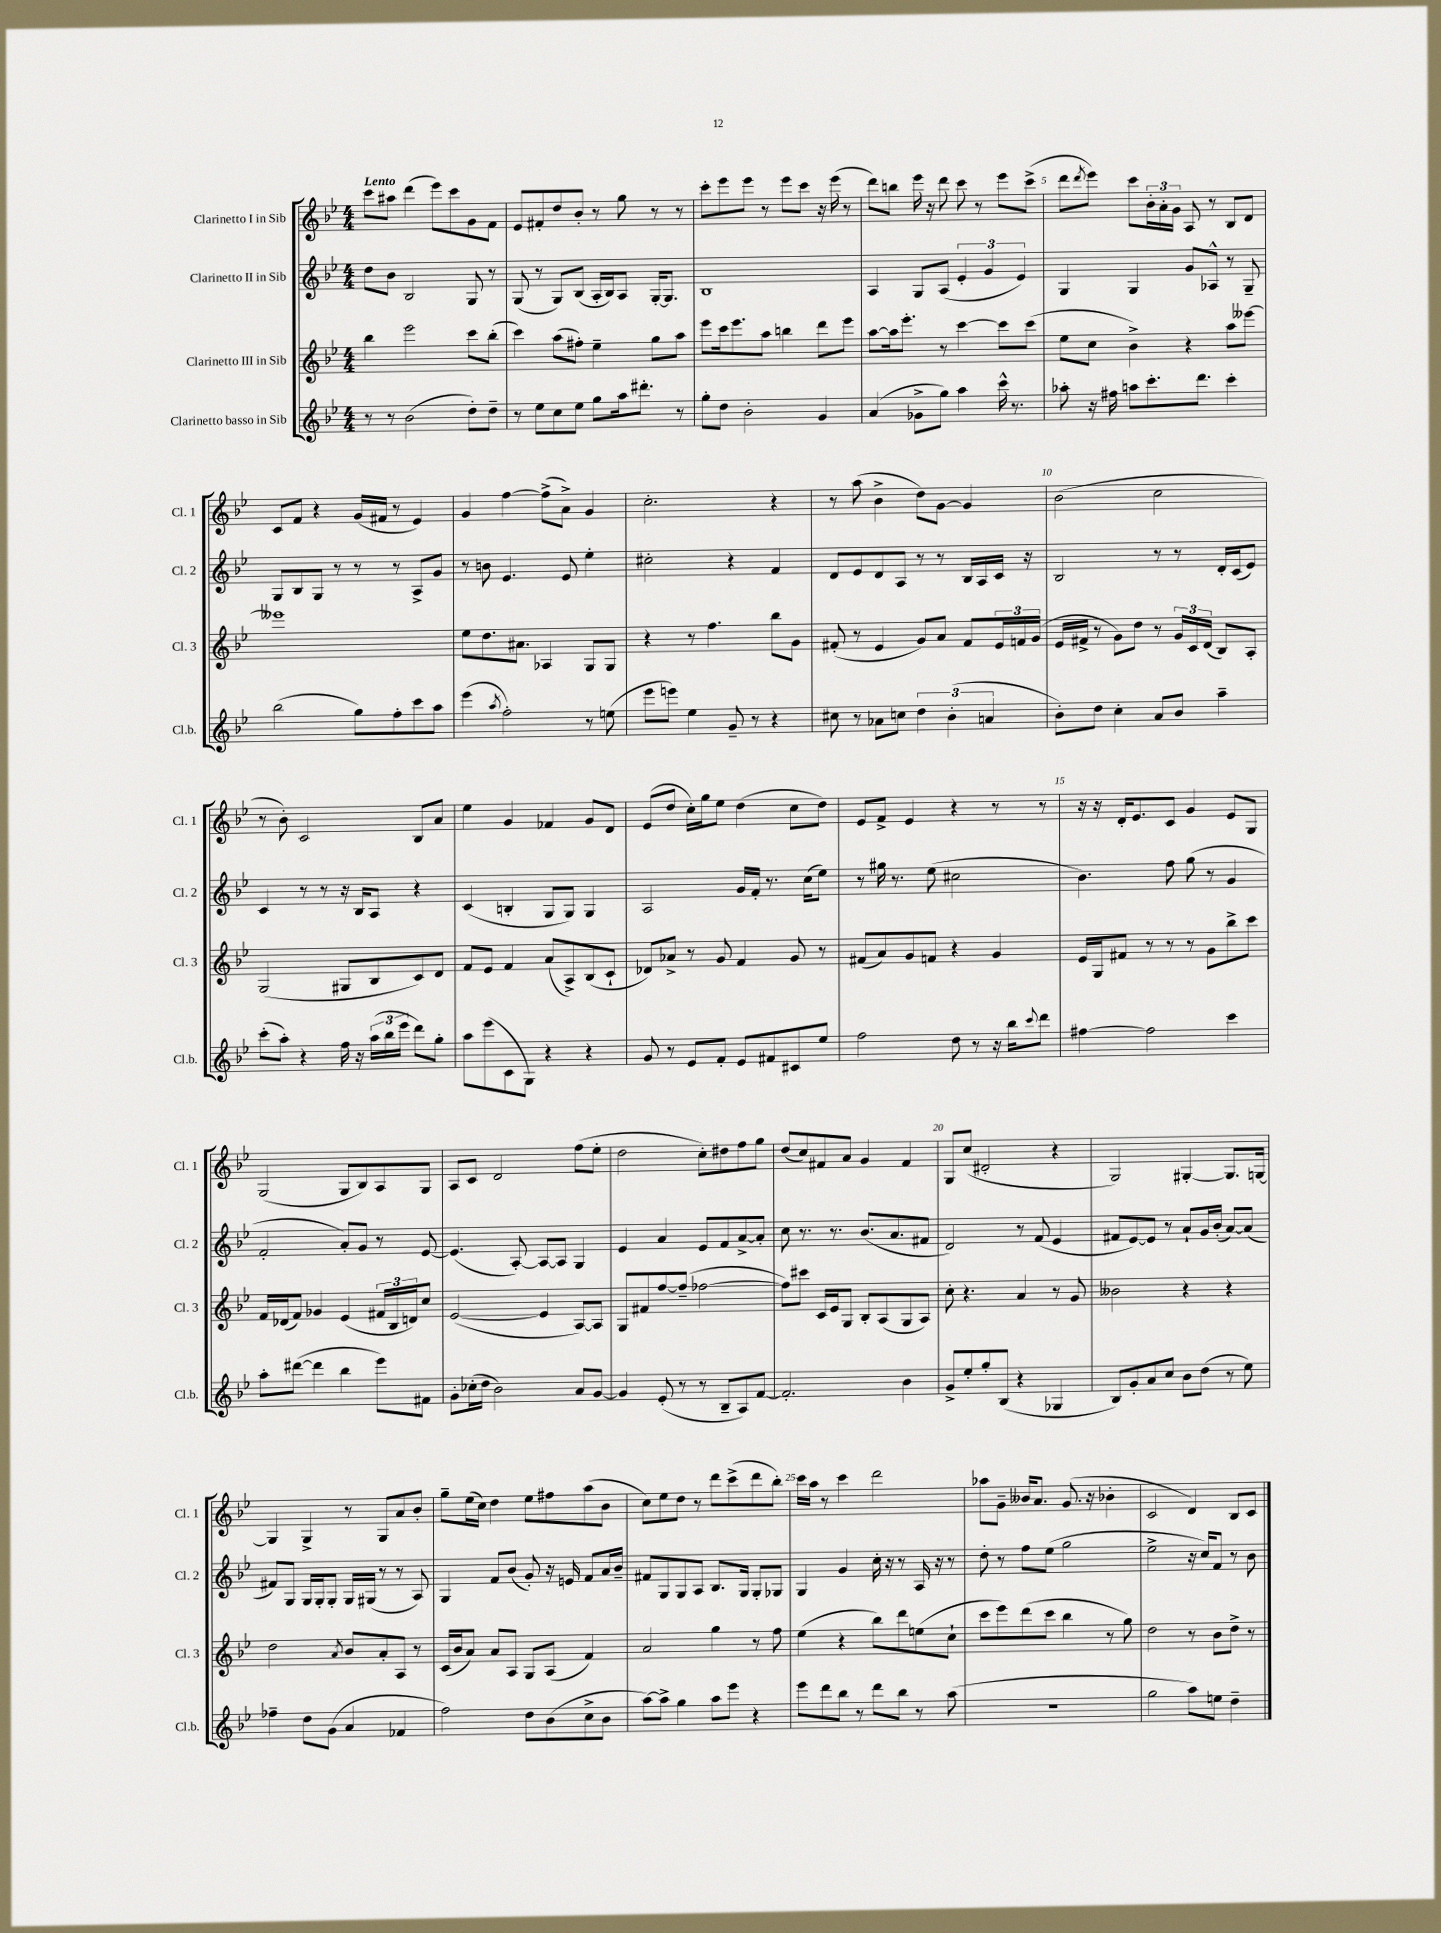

**kern	**kern	**kern	**kern
*staff4	*staff3	*staff2	*staff1
*clefG2	*clefG2	*clefG2	*clefG2
*k[b-e-]	*k[b-e-]	*k[b-e-]	*k[b-e-]
*M4/4	*M4/4	*M4/4	*M4/4
8r	4bb-\	8dd\L	8ccc\L
8r	.	8b-\J	8aa#\J
(2b-\	2eee-\	2B-/	(4ddd\
.	.	.	8eee-\L)
.	.	.	8ccc\
8dd'\L)	8ccc\L	8G/	8g\
8dd~\J	(8bb-'\J	8r	8f\J
=	=	=	=
8r	4ccc\)	(8G/	8e-/L
8ee-\L	.	8r	8f#'/
8cc\	(8aa\L	8G/L)	8dd/
8ee-\J	8ff#'\J)	(8B-/J	8b-'/J
8gg\L	4ee-~\	16A'/LL	8r
.	.	16B-/J)	.
16aa\k	.	8A/J	8gg\
8.ddd#'\J	.	.	.
.	8gg\L	[16G'/LK	8r
.	.	8.G/]J	.
8r	8aa\J	.	8r
=	=	=	=
8gg'\L	8eee-\L	1B-	8ccc'\L
8dd\J	16ccc\k	.	8eee-\
.	8.eee-\	.	.
2b-'\	.	.	8eee-\J
.	8aa\J	.	8r
.	4bb\	.	8eee-\L
.	.	.	8ccc\J
4g/	8ddd\L	.	16r
.	.	.	(16eee-\
.	8eee-\J	.	8r
=	=	=	=
(4a/	[8aa\L	4A/	8ddd\L)
.	16aa\]k	.	8bb\J
.	8.eee-'\J	.	.
8g-^\L	.	8G/L	16eee-\
.	.	.	16r
8gg\J)	8r	(8A/J	8ddd\
4aa\	[4ccc\	6e-'/	8ccc\
.	.	.	8r
.	.	6g/	.
16ccc^^\	8ccc\]L	.	8eee-\L
8.r	.	.	.
.	.	6e-/)	.
.	(8ccc\J	.	(8ccc^\J
=	=	=	=
8aa-'\	8ee-\L	4G/	8ddd\L
.	.	.	8qddd/
16r	8cc\J	.	8eee-\J)
16ff#\	.	.	.
8aa\L	4b-^\)	4G/	8ccc\L
8.ccc'\	.	.	24b-'\L
.	.	.	24a'\
.	.	.	24g\JJ
.	4r	8g/L	8A/
8.ddd\J	.	.	.
.	.	8A-^^/J	8r
4ccc'\	8aa\L	8r	8B-/L
.	[8eee--\J	8G~/	8d/J
=	=	=	=
(2bb-\	1eee--]	8G/L	8c/L
.	.	8B-/	8f/J
.	.	8G/J	4r
.	.	8r	.
8gg\L)	.	8r	(16g/LL
.	.	.	16f#/JJ
8ff'\	.	8r	8r
8ccc\	.	8A^/L	4e-/)
8aa\J	.	8g/J	.
=	=	=	=
(4eee-\	8ee-\L	8r	4g/
.	8.dd\	8b\	.
8qaa/	.	.	.
2ff'\)	.	4.e-/	[4ff\
.	8.a#\J	.	.
.	4A-/	.	(8ff^\]L
.	.	8e-/	8a^\J)
8r	8G/L	4ee-'\	4g/
(8ee\	8G/J	.	.
=	=	=	=
8eee-\L	4r	2cc#'\	2.cc'\
8eee\J)	.	.	.
4ee-\	8r	.	.
.	4.ff\	.	.
8g~/	.	4r	.
8r	.	.	.
4r	8bb-\L	4f/	4r
.	8g\J	.	.
=	=	=	=
8cc#\	(8f#'/	8d/L	8r
8r	8r	8e-/	(8aa\
8a-\L	4e-/	8d/	4b-^\
8cc\J	.	8A/J	.
6dd\	8g/L)	8r	8dd\L)
.	8a/J	8r	[8g\J
(6b-'\	.	.	.
.	8f#/L	16B-/LL	4g/]
.	.	16A/	.
6a/	.	.	.
.	24e-/L	16c/JJ	.
.	24f/	.	.
.	.	16r	.
.	(24g/JJ	.	.
=	=	=	=
8b-'\L)	16e-/LL	2B-/	(2b-\
.	16f#^/JJ	.	.
8dd\J	8r	.	.
4cc'\	8g\L)	.	.
.	8dd\J	.	.
8a/L	8r	8r	2cc\
8b-/J	24g/LL	8r	.
.	24c/	.	.
.	(24d/JJ	.	.
4aa~\	8B-/L)	16d'/LL	.
.	.	(16c/J	.
.	8A'/J	8e-/J)	.
=	=	=	=
(8ccc'\L	(2G/	4c/	8r
8aa'\J)	.	.	8b-'\)
4r	.	8r	2c/
.	.	8r	.
16ff\	8G#/L	16r	.
16r	.	16B-/LK	.
(24aa\LL	8B-/	8A/J	.
24bb-\	.	.	.
24eee-\JJ	.	.	.
8ddd\L)	8c/)	4r	8B-/L
8gg'\J	8d/J	.	8a/J
=	=	=	=
8aa\L	8f/L	(4c/	4ee-\
(8eee-\	8e-/J	.	.
8c\	4f/	4B'/	4g/
8G\J)	.	.	.
4r	(8a/L	8G/L	4f-/
.	8A^/)	8G/J)	.
4r	(8B-/	4G/	8g/L
.	8c`/J	.	8d/J
=	=	=	=
8g/	8d-/L)	2A/	(8e-/L
8r	8a-^/J	.	8dd/J
8e-/L	8r	.	16cc'\LL)
.	.	.	16gg\J
8f'/J	8g/	.	8ee-\J
8e-/L	4f/	16g/LL	(4dd\
.	.	16f'/JJ	.
8f#/	.	8.r	.
8c#/	8g/	.	8cc\L
.	.	(16cc\LK	.
8ee-/J	8r	8ee-\J)	8dd\J)
=	=	=	=
2ff\	(8f#/L	8r	8e-/L
.	8a/)	16gg#\	8f^/J
.	.	8.r	.
.	8g/	.	4e-/
.	8f/J	(8ee-\	.
8dd\	4r	2cc#\	4r
8r	.	.	.
16r	4g/	.	8r
16bb-\LK	.	.	.
8qqccc/	.	.	.
8ddd\J	.	.	8r
=	=	=	=
[4ff#\	16e-/LL	4.b-\)	16r
.	16G/J	.	16r
.	8f#/J	.	16d'/LK
.	.	.	8.e-/
2ff#\]	8r	.	.
.	8r	8ff\	8c/J
.	8r	(8gg\	4g/
.	8g\L	8r	.
4ccc\	8bb-^\	4g/	8e-/L
.	8ccc\J	.	8G/J
=	=	=	=
8aa'\L	16f/LL	2f'/	(2G/
.	(16d-/J	.	.
([8ddd#\J	8f/J)	.	.
4ddd#\]	4g-/	.	.
4bb-\	(4e-/	8a'/L)	8G/L
.	.	8g/J	8B-/)
8eee-\L)	24f#/LL	8r	8A/
.	24B-/	.	.
.	24d/J)	.	.
8f#\J	8cc/J	[8e-/	8G/J
=	=	=	=
8g'\L	([2e-/	(4.e-/]	8A/L
(16cc-'\L	.	.	8c/J
16dd\JJ	.	.	.
2b-\)	.	.	2d/
.	.	[8A'/)	.
.	4e-/]	8A/_L	.
.	.	8A/]J	.
8a/L	[8A/L)	4G/	(8ff\L
[8g/J	8A/]J	.	8ee-'\J
=	=	=	=
4g/]	8G/L	4e-/	2dd\
.	8f#/	.	.
(8e-'/	[8ff/	4a/	.
8r	(8ff~/]J	.	.
8r	[2ff-\	8e-/L	8cc'\L)
8B-~/L	.	8f/	8dd#\
8A/)	.	[8a^/	8ff\
[8f/J	.	8a'/]J	8gg\J
=	=	=	=
2.f'/]	8ff-\]L)	8cc\	(8dd/L
.	8ccc#\J	8.r	8cc/)
.	16c/LL	.	8f#/
.	16e-/J	8.r	.
.	8G/J	.	8a/J
.	8B-'/L	(8.b-/L	4g/
.	(8A/	.	.
.	.	8.a/	.
4b-\	8G/	.	4f#/
.	8A/J)	8f#/J	.
=	=	=	=
8g^/L	8cc'\	2d/)	8G/L
8ee-'/	4.r	.	(8cc/J
8gg'/	.	.	2d#'/
(8B-/J	.	.	.
4r	4a/	8r	.
.	.	(8f/	.
4G-/	8r	4e-/	4r
.	8g/	.	.
=	=	=	=
8B-/L)	2b--\	8f#/L	2G/)
8g'/	.	[8e-/)	.
8a/	.	8e-/]J	.
8cc/J	.	8r	.
8b-\L	4r	8a`/L	[4G#'/
(8dd\J	.	16g/L	.
.	.	(16b-'/JJ	.
8r	4r	[8a/L)	8.G#/]L
8ee-\)	.	(8a/]J	.
.	.	.	[16G/Jk
=	=	=	=
4ff-~\	2dd\	8f#/L)	4G/]
.	.	8G/J	.
8dd\L	.	16G/LL	4G^/
.	.	16G'/J	.
(8g\J	.	8G'/J	.
.	8qa/	.	.
4a/	8b-/L	16G/LL	8r
.	.	(16G#/JJ	.
.	8a'/	8r	8G/L
4f-/	8A/J	8r	8a/
.	8r	8A/)	8b-'/J
=	=	=	=
2ff\)	(16c/LL	4G/	8gg~\L
.	16b-/J	.	.
.	8a/J)	.	(16ee-\L
.	.	.	16cc\JJ)
.	8a/L	8f/L	4dd\
.	8A/J	(8b-/J	.
8dd\L	8G/L	8g'/)	8ee-\L
(8b-\	(8A/J	16r	8ff#\
.	.	16e/	.
8cc^\	4f/)	8f/L	(8aa\
8b-\J	.	16a/L	8b-\J
.	.	16b-~/JJ	.
=	=	=	=
[8aa\L)	2a/	8f#/L	8cc\L)
8aa^\]J	.	8G/	8ee-\
4gg\	.	8G/	8dd\J
.	.	8A/J	8r
8aa\L	4gg\	8.B-/L	8ddd\L
8eee-\J	.	.	(8ccc^\
.	.	16G/Jk	.
4r	8r	8G'/L	8ddd\
.	8ff\	8G-/J	8bb-'\J)
=	=	=	=
8eee-\L	(4ee-\	4G/	16ccc\LL
.	.	.	16aa\JJ
8ddd\	.	.	8r
8bb-\J	4r	4g/	4ccc\
8r	.	.	.
8ddd\L	8bb-\L)	16cc'\	2ddd\
.	.	16r	.
8bb-\J	8ddd\	8r	.
8r	(8ee\	16A/	.
.	.	16r	.
(8aa\	8cc`\J	8r	.
=	=	=	=
1r	8ccc\L	8dd'\	8aa-\L
.	8eee-\)	8r	8g~\J
.	(8ddd\	8ff\L	16b--/LK
.	.	.	8.a/J
.	8ccc\J	(8ee-\J	.
.	4bb-\	2gg\	(8.g/
.	.	.	16r
.	8r	.	4b-'\
.	8gg\)	.	.
=	=	=	=
2gg\	2dd\	2ee-^\	2c/
8aa\L)	8r	16r	4d/)
.	.	16cc/LK)	.
8ee\J	8b-\L	8f/J	.
4dd~\	8dd^\J	8r	8B-/L
.	8r	8b-\	8c/J
==	==	==	==
*-	*-	*-	*-
